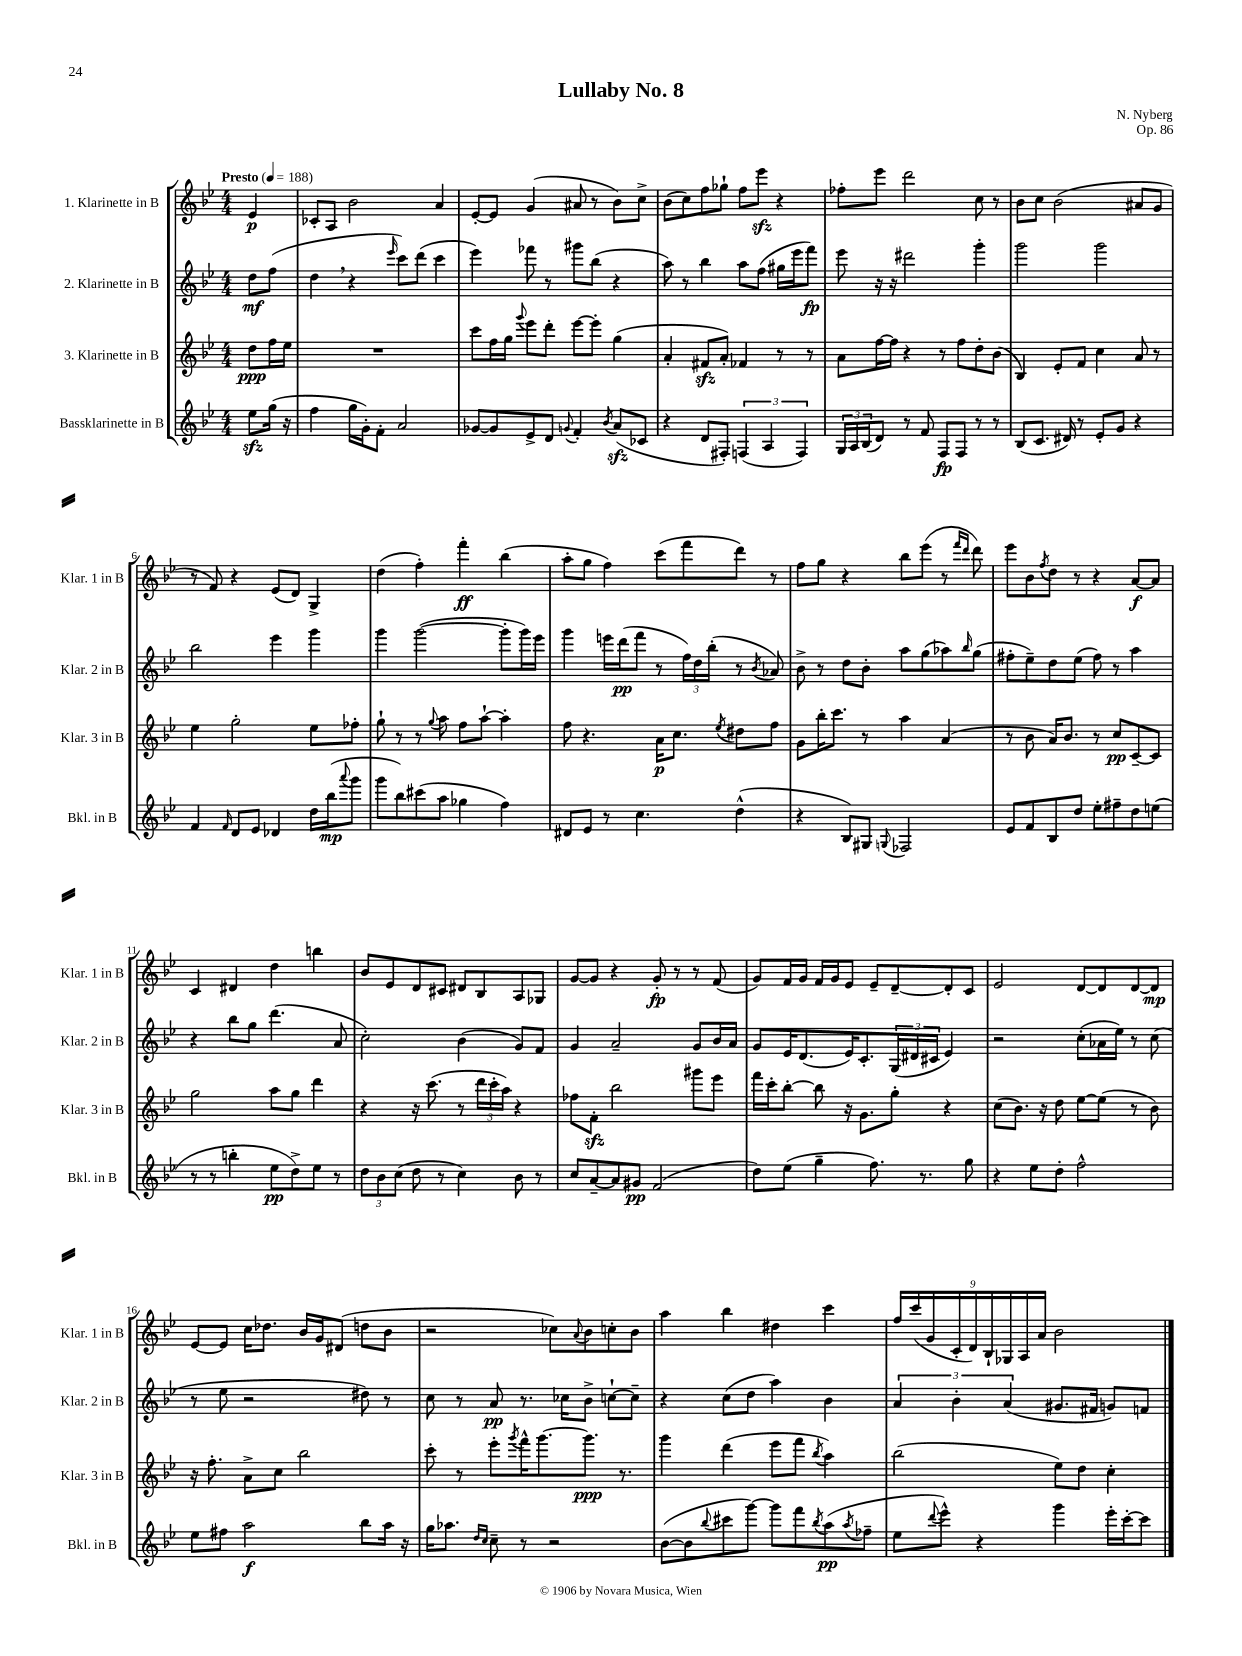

**kern	**dynam	**kern	**dynam	**kern	**dynam	**kern	**dynam
*part4	*part4	*part3	*part3	*part2	*part2	*part1	*part1
*staff4	*staff4	*staff3	*staff3	*staff2	*staff2	*staff1	*staff1
*I"Bassklarinette in B	*	*I"3. Klarinette in B	*	*I"2. Klarinette in B	*	*I"1. Klarinette in B	*
*I'Bkl. in B	*	*I'Klar. 3 in B	*	*I'Klar. 2 in B	*	*I'Klar. 1 in B	*
*clefG2	*	*clefG2	*	*clefG2	*	*clefG2	*
*k[b-e-]	*	*k[b-e-]	*	*k[b-e-]	*	*k[b-e-]	*
*M4/4	*	*M4/4	*	*M4/4	*	*M4/4	*
*MM188	*	*MM188	*	*MM188	*	*MM188	*
=	=	=	=	=	=	=	=
!	!	!	!	!	!	!LO:TX:a:B:t=Presto	!
8ee-zz\L	.	8dd\L	ppp	8dd\L	mf	4e-/	p
(16gg\Jk	.	16ff\L	.	(8ff\J	.	.	.
16r	.	16ee-\JJ	.	.	.	.	.
=1	=1	=1	=1	=1	=1	=1	=1
4ff\	.	1r	.	4dd,\	.	8c-X'/L	.
.	.	.	.	.	.	8A/J	.
16gg\LL	.	.	.	4r	.	2b-\	.
16g'\J)	.	.	.	.	.	.	.
8f'\J	.	.	.	.	.	.	.
.	.	.	.	16qqeee-/	.	.	.
2a/	.	.	.	8ccc\L)	.	.	.
.	.	.	.	(8ddd\J	.	.	.
.	.	.	.	4ccc\	.	4a/	.
=2	=2	=2	=2	=2	=2	=2	=2
[8g-X/L	.	8ccc\L	.	4eee-\)	.	[8e-'/L	.
8g-/]	.	16ff\L	.	.	.	8e-/J]	.
.	.	16gg\JJ	.	.	.	.	.
.	.	8qqggg/	.	.	.	.	.
8e-^/	.	8eee-\L	.	8fff-X\	.	(4g/	.
8d/J	.	8ddd'\J	.	8r	.	.	.
8qqgn/	.	.	.	.	.	.	.
4f'/	.	[8eee-\L	.	8ggg#X\L	.	8a#X/	.
.	.	8eee-'\J]	.	(8bb-\J	.	8r	.
8qb-/	.	.	.	.	.	.	.
(8azz/L	.	(4gg\	.	4r	.	8b-\L)	.
8c-X/J	.	.	.	.	.	8cc^\J	.
=3	=3	=3	=3	=3	=3	=3	=3
4r	.	4a'/	.	8aa\)	.	(8b-\L	.
.	.	.	.	8r	.	8cc\)	.
8d/L	.	8f#Xzz/L	.	4bb-\	.	8ff\	.
8F#X'/J)	.	8a'/J)	.	.	.	8gg-X`\J	.
(6Fn/	.	4f-X/	.	8aa\L	.	8ff\L	.
.	.	.	.	(8ff\J	.	8eee-zz\J	.
6A/	.	.	.	.	.	.	.
.	.	8r	.	16gg#X\LL	.	4r	.
.	.	.	.	16eee-\J	.	.	.
6F/)	.	.	.	.	.	.	.
.	.	8r	.	8fff\J)	fp	.	.
=4	=4	=4	=4	=4	=4	=4	=4
24G/LL	.	8a\L	.	8eee-\	.	8ff-X'\L	.
24A/	.	.	.	.	.	.	.
(24B-/J	.	.	.	.	.	.	.
8d/J)	.	[16ff\L	.	16r	.	8eee-\J	.
.	.	16ff\JJ]	.	16r	.	.	.
8r	.	4r	.	2ddd#X\	.	2ddd\	.
8f/	.	.	.	.	.	.	.
8F/L	fp	8r	.	.	.	.	.
8F/J	.	8ff\L	.	.	.	.	.
8r	.	8dd'\	.	4ggg'\	.	8cc\	.
8r	.	(8b-\J	.	.	.	8r	.
=5	=5	=5	=5	=5	=5	=5	=5
(8B-/L	.	4B-/)	.	2ggg\	.	8b-\L	.
8.c/J	.	.	.	.	.	8cc\J	.
.	.	8e-'/L	.	.	.	(2b-\	.
16d#X/)	.	.	.	.	.	.	.
8r	.	8f/J	.	.	.	.	.
8e-'/L	.	4cc\	.	2ggg\	.	.	.
8g/J	.	.	.	.	.	.	.
4r	.	8a/	.	.	.	8a#X/L	.
.	.	8r	.	.	.	8g/J	.
!!LO:LB:g=z
=6	=6	=6	=6	=6	=6	=6	=6
4f/	.	4ee-\	.	2bb-\	.	8r	.
.	.	.	.	.	.	8f/)	.
16qqf/	.	.	.	.	.	.	.
8d/L	.	2gg'\	.	.	.	4r	.
8e-/J	.	.	.	.	.	.	.
4d-X/	.	.	.	4eee-\	.	(8e-/L	.
.	.	.	.	.	.	8d/J)	.
16dd\LL	.	8ee-\L	.	4ggg\	.	4G^/	.
(16bb-\J	mp	.	.	.	.	.	.
8qqaaa/	.	.	.	.	.	.	.
8ggg\J	.	8ff-X'\J	.	.	.	.	.
=7	=7	=7	=7	=7	=7	=7	=7
8ggg\L	.	8gg`\	.	4ggg\	.	(4dd\	.
8bb-\)	.	8r	.	.	.	.	.
(8ccc#X\	.	8r	.	([2ggg\	.	4ff'\)	.
.	.	8qqgg/	.	.	.	.	.
8aa\J	.	8aa\	.	.	.	.	.
4gg-X\	.	8ff\L	.	.	.	4fff'\	ff
.	.	[8aa`\J	.	.	.	.	.
4ff\)	.	4aa'\]	.	8ggg'\L]	.	(4bb-\	.
.	.	.	.	16ggg\L)	.	.	.
.	.	.	.	16eee-\JJ	.	.	.
=8	=8	=8	=8	=8	=8	=8	=8
8d#X/L	.	8ff\	.	4ggg\	.	8aa'\L	.
8e-/J	.	4.r	.	.	.	8gg\J	.
8r	.	.	.	16eeen\LL	.	4ff\)	.
.	.	.	.	(16ddd\J	pp	.	.
4.cc\	.	.	.	8fff\J	.	.	.
.	.	16a\KL	p	8r	.	(8ccc\L	.
.	.	8.cc\J	.	.	.	.	.
.	.	.	.	24ff\LL)	.	8fff\	.
.	.	.	.	24dd\	.	.	.
.	.	.	.	(24bb-'\JJ	.	.	.
.	.	8qee-/	.	.	.	.	.
(4dd^^\	.	8dd#X\L	.	8r	.	8ddd\J)	.
.	.	.	.	8qb-/	.	.	.
.	.	8ff\J	.	8a-X/)	.	8r	.
=9	=9	=9	=9	=9	=9	=9	=9
4r	.	8g\L	.	8b-^\	.	8ff\L	.
.	.	16bb-'\K	.	8r	.	8gg\J	.
.	.	8.ccc\J	.	.	.	.	.
8B-/L)	.	.	.	8dd\L	.	4r	.
8G#X/J	.	8r	.	8b-'\J	.	.	.
8qqGn/	.	.	.	.	.	.	.
2F-X/	.	4aa\	.	8aa\L	.	8bb-\L	.
.	.	.	.	(8gg\	.	(8eee-\J	.
.	.	(4a/	.	8aa-X\)	.	8r	.
.	.	.	.	.	.	16qqfff/LL	.
.	.	.	.	16qqbb-/	.	16qqddd/JJ	.
.	.	.	.	(8gg\J	.	8ddd\)	.
=10	=10	=10	=10	=10	=10	=10	=10
8e-/L	.	8r	.	8ff#X'\L	.	8eee-\L	.
8f/	.	8b-\	.	8ee-~\)	.	8b-\	.
.	.	.	.	.	.	8qff/	.
8B-/	.	16a/KL)	.	8dd\	.	8dd\J	.
.	.	8.b-/J	.	.	.	.	.
8dd/J	.	.	.	(8ee-\J	.	8r	.
8ee-'\L	.	8r	.	8ff#\)	.	4r	.
8ff#X~\	.	8cc/L	pp	8r	.	.	.
8dd\	.	[8c~/	.	4aa\	.	[8a/L	f
(8een\J	.	8c/J]	.	.	.	8a/J]	.
!!LO:LB:g=z
=11	=11	=11	=11	=11	=11	=11	=11
8r	.	2gg\	.	4r	.	4c/	.
8r	.	.	.	.	.	.	.
4bbn'\	.	.	.	8bb-\L	.	4d#X/	.
.	.	.	.	8gg\J	.	.	.
8ee-\L	pp	8aa\L	.	(4.ddd\	.	4dd\	.
8dd^\)	.	8gg\J	.	.	.	.	.
8ee-\J	.	4ddd\	.	.	.	4bbn\	.
8r	.	.	.	8a/	.	.	.
=12	=12	=12	=12	=12	=12	=12	=12
12dd\L	.	4r	.	2cc'\)	.	8b-/L	.
12b-\	.	.	.	.	.	.	.
.	.	.	.	.	.	8e-/	.
(12cc\J	.	.	.	.	.	.	.
8dd\	.	16r	.	.	.	8d/	.
.	.	(8.ccc\	.	.	.	.	.
8r	.	.	.	.	.	8c#X/J	.
4cc\)	.	8r	.	(4b-\	.	8d#X/L	.
.	.	24ddd\LL	.	.	.	8B-/	.
.	.	24ccc'\	.	.	.	.	.
.	.	24aa\JJ)	.	.	.	.	.
8b-\	.	4r	.	8g/L)	.	8A/	.
8r	.	.	.	8f/J	.	8G-X/J	.
=13	=13	=13	=13	=13	=13	=13	=13
8cc/L	.	8ff-X\L	.	4g/	.	[8g/L	.
[8a~/	.	8fzz'\J	.	.	.	8g/J]	.
8a/]	.	2bb-\	.	2a~/	.	4r	.
8g#X/J	pp	.	.	.	.	.	.
(2f/	.	.	.	.	.	8g'/	fp
.	.	.	.	.	.	8r	.
.	.	8ggg#X\L	.	8g/L	.	8r	.
.	.	8eee-\J	.	16b-/L	.	(8f/	.
.	.	.	.	16a/JJ	.	.	.
=14	=14	=14	=14	=14	=14	=14	=14
8dd\L)	.	16fff\LL	.	8g/L	.	8g/L)	.
.	.	16ccc'\J	.	.	.	.	.
(8ee-\J	.	[8bb-'\J	.	16e-/K	.	16f/L	.
.	.	.	.	(8.d/	.	16g/JJ	.
4gg~\	.	8bb-\]	.	.	.	16f/LL	.
.	.	.	.	.	.	16g/J	.
.	.	16r	.	16e-/K)	.	8e-/J	.
.	.	8.g\L	.	8.c'/	.	.	.
8.ff\)	.	.	.	.	.	8e-~/L	.
.	.	8gg'\J	.	(24G/L	.	[8d~/	.
.	.	.	.	24d#X/	.	.	.
8.r	.	.	.	.	.	.	.
.	.	.	.	24c#X/JJ	.	.	.
.	.	4r	.	4e-/)	.	8d'/]	.
8gg\	.	.	.	.	.	8c/J	.
=15	=15	=15	=15	=15	=15	=15	=15
4r	.	(8cc\L	.	2r	.	2e-/	.
.	.	8.b-\J)	.	.	.	.	.
8ee-\L	.	.	.	.	.	.	.
.	.	16r	.	.	.	.	.
8dd'\J	.	8dd\	.	.	.	.	.
2ff^^\	.	[8ee-\L	.	(8cc'\L	.	[8d/L	.
.	.	(8ee-\J]	.	16a-X\L	.	8d/]	.
.	.	.	.	16ee-\JJ)	.	.	.
.	.	8r	.	8r	.	[8d/	.
.	.	8b-\)	.	(8cc\	.	8d/J]	mp
!!LO:LB:g=z
=16	=16	=16	=16	=16	=16	=16	=16
8ee-\L	.	16r	.	8r	.	[8e-/L	.
.	.	8.ff'\	.	.	.	.	.
8ff#X\J	.	.	.	8ee-\	.	8e-/J]	.
2aa\	f	8a^\L	.	2r	.	16cc\KL	.
.	.	.	.	.	.	8.dd-X\J	.
.	.	8cc\J	.	.	.	.	.
.	.	2bb-\	.	.	.	16b-/LL	.
.	.	.	.	.	.	16g/J	.
.	.	.	.	.	.	(8d#X/J	.
8bb-\L	.	.	.	8dd#X\)	.	8ddn\L	.
16aa\Jk	.	.	.	8r	.	8b-\J	.
16r	.	.	.	.	.	.	.
=17	=17	=17	=17	=17	=17	=17	=17
16gg\KL	.	8ccc'\	.	8cc\	.	2r	.
8.aa-X\J	.	.	.	.	.	.	.
.	.	8r	.	8r	.	.	.
16qqdd/LL	.	.	.	.	.	.	.
16qqcc/JJ	.	.	.	.	.	.	.
8cc~\	.	8eee-'\L	.	8a/	pp	.	.
.	.	8qggg/	.	.	.	.	.
8r	.	16fff^^\K	.	8.r	.	.	.
.	.	[8.ggg\	.	.	.	.	.
2r	.	.	.	.	.	8cc-X\L)	.
.	.	.	.	16cc-X\KL	.	.	.
.	.	.	.	.	.	8qqa/	.
.	.	8.ggg\J]	ppp	8b-^\J	.	8b-\	.
.	.	.	.	[8ccn`\L	.	8ccn'\	.
.	.	8.r	.	.	.	.	.
.	.	.	.	8cc~\J]	.	8b-\J	.
=18	=18	=18	=18	=18	=18	=18	=18
([8b-\L	.	4ggg\	.	4r	.	4aa\	.
8b-\]	.	.	.	.	.	.	.
8qqbb-/	.	.	.	.	.	.	.
8ccc#X\	.	(4ddd\	.	(8cc\L	.	4bb-\	.
[8ggg\J)	.	.	.	8dd\J	.	.	.
8ggg\L]	.	8eee-\L	.	4aa\)	.	4dd#X\	.
8fff\	.	8fff\J	.	.	.	.	.
8qbb-/	.	8qbb-/	.	.	.	.	.
(8aa\	pp	4aa\)	.	4b-\	.	4ccc\	.
8qaa/	.	.	.	.	.	.	.
8ff-X~\J	.	.	.	.	.	.	.
=19	=19	=19	=19	=19	=19	=19	=19
8ee-\L	.	(2bb-\	.	6a/	.	18ff/LL	.
.	.	.	.	.	.	(18ccc/	.
.	.	.	.	.	.	18g/	.
8qqddd/	.	.	.	.	.	.	.
8eee-^^\J)	.	.	.	.	.	.	.
.	.	.	.	6b-'\	.	18c'/	.
.	.	.	.	.	.	18d/)	.
4r	.	.	.	.	.	.	.
.	.	.	.	.	.	18B-`/	.
.	.	.	.	(6a/	.	18G-X/	.
.	.	.	.	.	.	18A/	.
.	.	.	.	.	.	18a/JJ	.
4ggg\	.	8ee-\L)	.	8.g#X/L	.	2b-\	.
.	.	8dd\J	.	.	.	.	.
.	.	.	.	16f#X/Jk	.	.	.
16eee-'\LL	.	4cc'\	.	8gn/L)	.	.	.
[16ccc'\J	.	.	.	.	.	.	.
8ccc\J]	.	.	.	8fn/J	.	.	.
==	==	==	==	==	==	==	==
*-	*-	*-	*-	*-	*-	*-	*-
